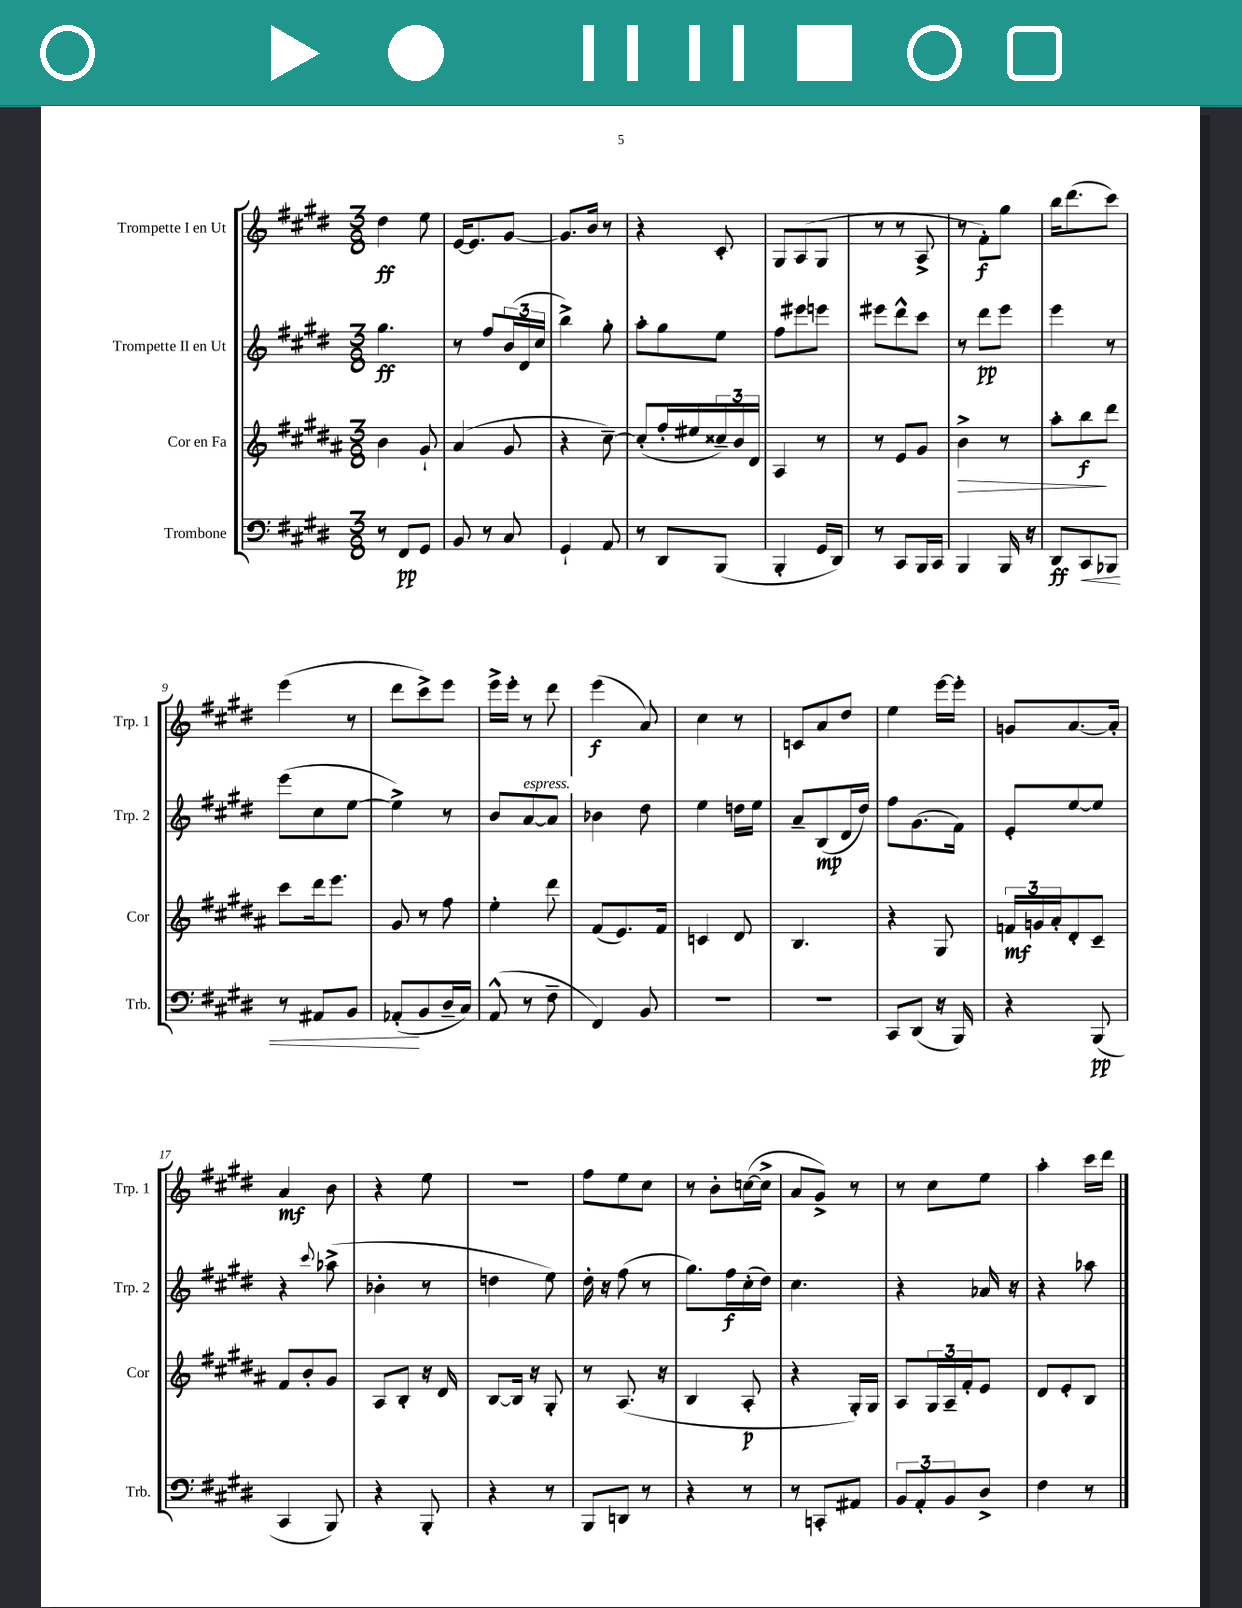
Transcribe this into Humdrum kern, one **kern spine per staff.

**kern	**kern	**kern	**kern
*staff4	*staff3	*staff2	*staff1
*clefF4	*clefG2	*clefG2	*clefG2
*k[f#c#g#d#]	*k[f#c#g#d#a#]	*k[f#c#g#d#]	*k[f#c#g#d#]
*M3/8	*M3/8	*M3/8	*M3/8
8r	4b	4.gg#	4dd#
8FF#	.	.	.
8GG#	8g#`	.	8ee
=	=	=	=
8BB	(4a#	8r	[16e
.	.	.	8.e]
8r	.	8ff#	.
8C#	8g#	(24b	[8g#
.	.	24d#	.
.	.	24cc#	.
=	=	=	=
4GG#`	4r	4bb^)	8.g#]
.	.	.	16b
8AA	[8cc#~)	8gg#'	8r
=	=	=	=
8r	(8cc#']	8aa'	4r
8DD#	16ff#'	8gg#	.
.	16ee#	.	.
(8BBB	24cc##~)	8ee	8c#'
.	24b	.	.
.	24d#	.	.
=	=	=	=
4BBB'	4A#	8ff#	8G#
.	.	8eee#	(8A
16GG#	8r	8eee	8G#
16DD#)	.	.	.
=	=	=	=
8r	8r	8eee#	8r
8CC#	8e	8ddd#^^	8r
16BBB	8g#	8ccc#	8A^
16CC#	.	.	.
=	=	=	=
4BBB	4b^	8r	8r
.	.	8ddd#	8f#')
16BBB	8r	8eee	8gg#
16r	.	.	.
=	=	=	=
8DD#	8aa#'	4eee	16bb
.	.	.	(8.ddd#
8CC#	8bb	.	.
8BBB-	8ddd#	8r	8ccc#)
=	=	=	=
8r	8ccc#	(8eee	(4eee
8AA#	16ddd#	8cc#	.
.	8.eee	.	.
8BB	.	[8ee	8r
=	=	=	=
(8AA-'	8g#	4ee^])	8ddd#
8BB	8r	.	8ccc#^)
16D#~	8ff#	8r	8eee
16C#)	.	.	.
=	=	=	=
(8AA^^	4ee'	8b	16eee^
.	.	.	16eee'
8r	.	[8a	8r
8F#~	8ddd#	8a]	8ddd#
=	=	=	=
4FF#)	(8f#	4b-	(4eee
.	8.e)	.	.
8BB	.	8dd#	8a)
.	16f#	.	.
=	=	=	=
4.r	4c	4ee	4cc#
.	8d#	16dd	8r
.	.	16ee	.
=	=	=	=
4.r	4.B	8a~	8c
.	.	(8B	8a
.	.	16d#	8dd#
.	.	16dd#)	.
=	=	=	=
8CC#	4r	8ff#	4ee
(8DD#	.	(8.g#	.
16r	8G#	.	[16eee
16BBB)	.	16f#)	16eee']
=	=	=	=
4r	24f	8e'	8g
.	24g	.	.
.	24a#'	.	.
.	8d#'	[8ee	[8.a
(8BBB	8c#~	8ee]	.
.	.	.	16a']
=	=	=	=
4CC#	8f#	4r	4a
.	8b'	.	.
.	.	8qqccc#	.
8BBB)	8g#	(8aa-^	8b
=	=	=	=
4r	8A#	4b-'	4r
.	8B'	.	.
8BBB'	16r	8r	8ee
.	16d#	.	.
=	=	=	=
4r	[8B	4dd	4.r
.	16B]	.	.
.	16r	.	.
8r	8G#'	8ee)	.
=	=	=	=
8BBB	8r	16dd#'	8ff#
.	.	16r	.
8DD	(8.A#	(8ff#	8ee
8r	.	8r	8cc#
.	16r	.	.
=	=	=	=
4r	4B	8.gg#)	8r
.	.	.	8b'
.	.	16ff#	.
8r	8A#'	(16cc#'	([16cc
.	.	16dd#)	16cc^]
=	=	=	=
8r	4r	4.cc#	8a
8CC'	.	.	8g#^)
8AA#	16G#')	.	8r
.	16G#	.	.
=	=	=	=
12BB	8A#	4r	8r
12AA'	.	.	.
.	24G#	.	8cc#
12BB	24A#~	.	.
.	24f#'	.	.
8D#^	8e	16a-	8ee
.	.	16r	.
=	=	=	=
4F#	8d#	4r	4aa'
.	8e'	.	.
8r	8B	8aa-	16ccc#
.	.	.	16ddd#
==	==	==	==
*-	*-	*-	*-
